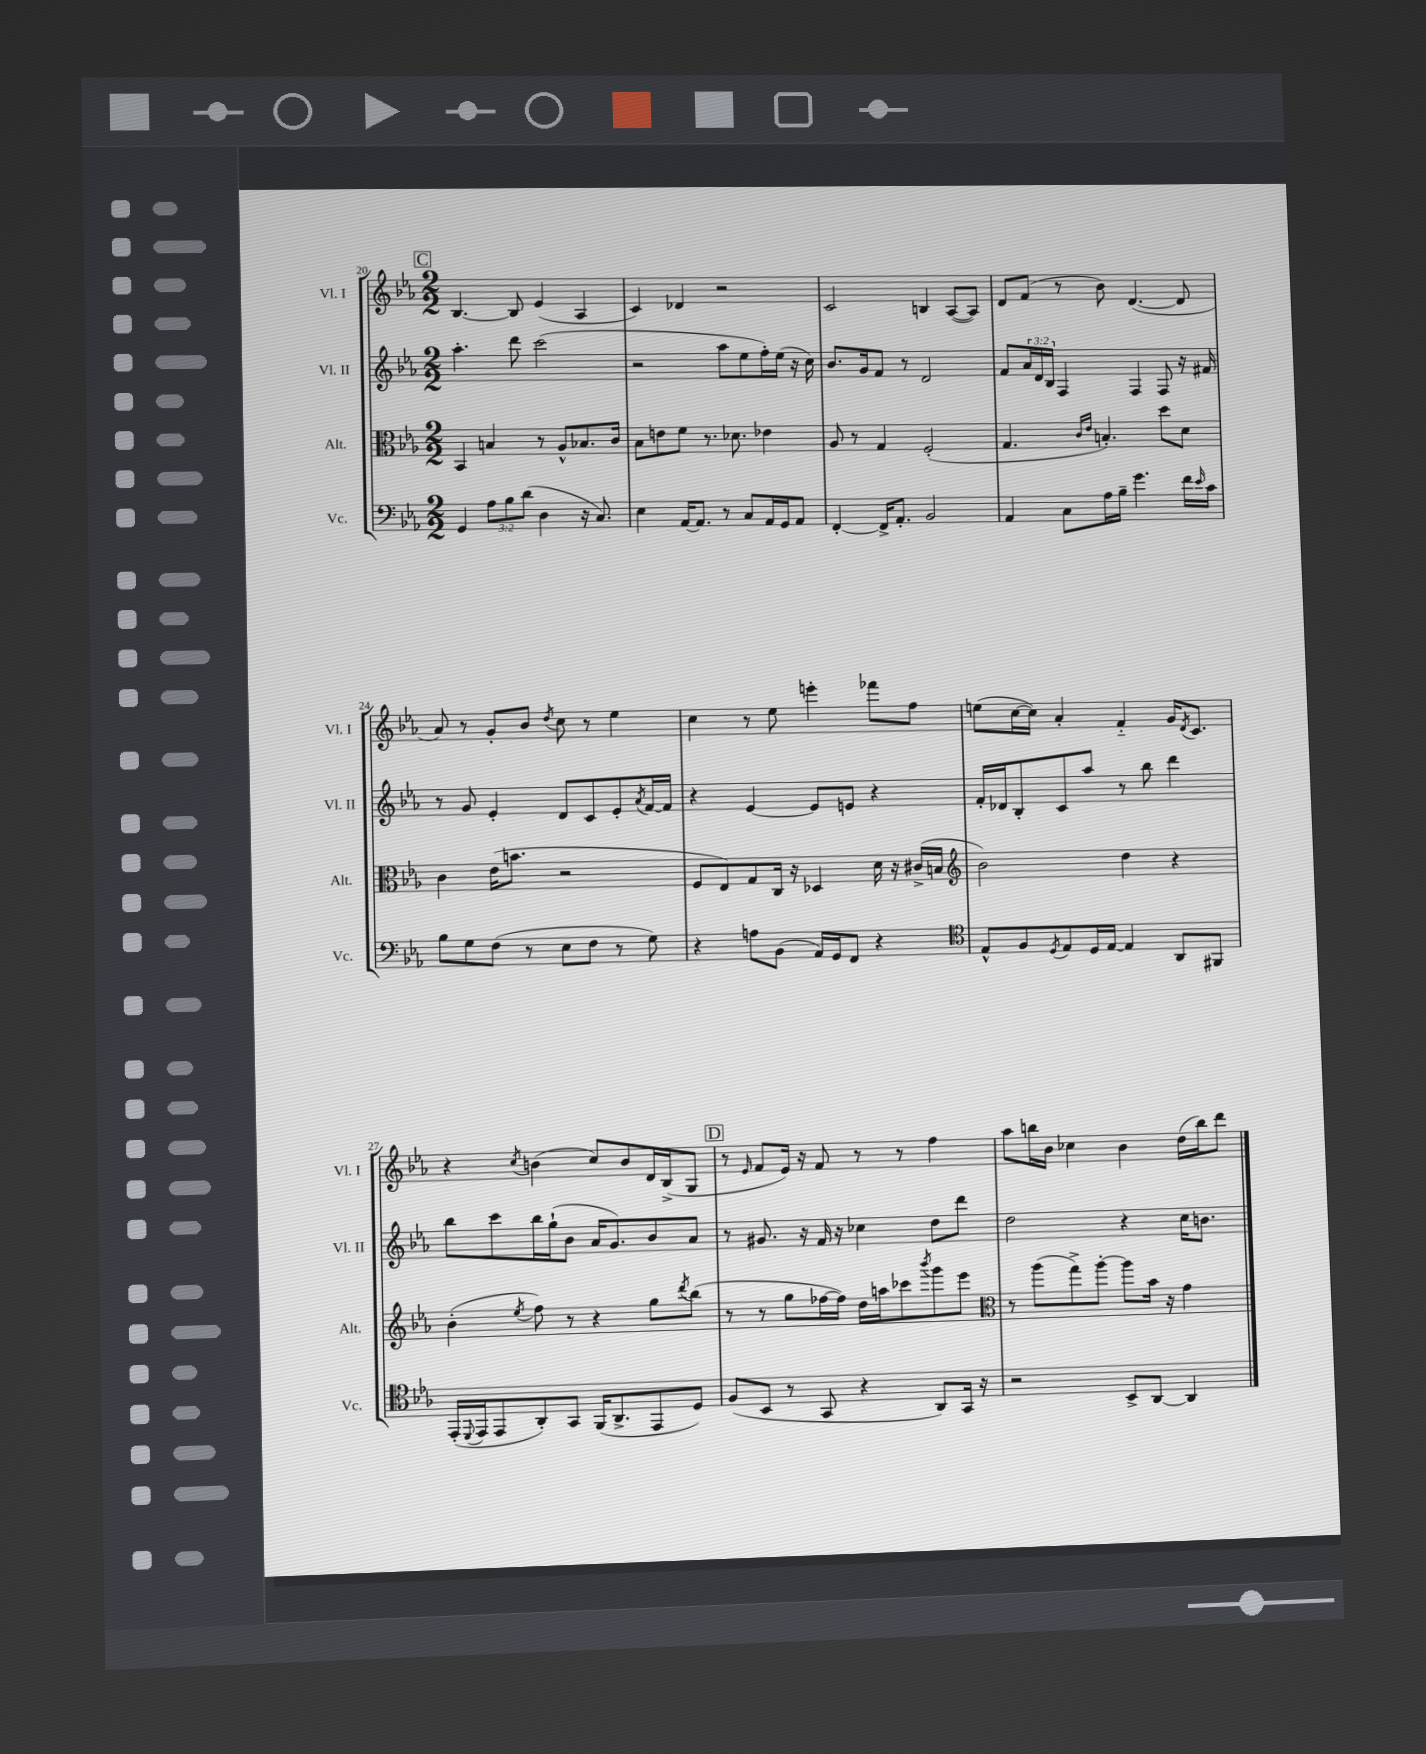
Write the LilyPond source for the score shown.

<<
\new StaffGroup <<
\new Staff = "s0" \with { instrumentName = "Vl. I" shortInstrumentName = "Vl. I" } {
    \clef treble \key ees \major \numericTimeSignature \time 2/2
    \mark \markup { \box "C" } bes4.~ bes8 ees'4( aes4 |
    c'4) des'4 r2 |
    c'2 b4 aes8~( aes8) |
    d'8 f'8( r8 bes'8) d'4.~( d'8 |
    aes'8) r8 g'8-. bes'8 \acciaccatura { d''8 } c''8 r8 ees''4 |
    c''4 r8 ees''8 e'''4-. fes'''8 f''8 |
    e''8( c''16~ c''16) aes'4-. f'4-_ g'16 \acciaccatura { d'8 } c'8. |
    r4 \acciaccatura { c''8 } b'4( c''8) b'8 d'16 bes16->( g8 |
    \mark \markup { \box "D" } r8 \grace { ees'16 } f'8 ees'16) r16 f'8 r8 r8 f''4 |
    aes''8 b''16 bes'16 ces''4 bes'4 d''16( b''16) d'''8 \bar "|." |
}
\new Staff = "s1" \with { instrumentName = "Vl. II" shortInstrumentName = "Vl. II" } {
    \clef treble \key ees \major \numericTimeSignature \time 2/2 \override Staff.TupletNumber.text = #tuplet-number::calc-fraction-text
    \mark \markup { \box "C" } aes''4.-. d'''8 c'''2( |
    r2 aes''8 ees''8 f''16-.) ees''16( r16 c''16) |
    bes'8. g'16 f'8 r8 d'2 |
    f'8 \tuplet 3/2 { aes'16 d'16 bes16 } f4 f4 f8 r16 fis'16 |
    r8 g'8 ees'4-. d'8 c'8 ees'8-. \acciaccatura { aes'8 } f'16~ f'16 |
    r4 ees'4~ ees'8 e'8 r4 |
    f'16-. des'16 bes8-. c'8 aes''8 r8 bes''8 d'''4 |
    bes''8 c'''8 bes''16 g''16-!( bes'8 aes'16 g'8.) bes'8 aes'8 |
    \mark \markup { \box "D" } r8 gis'8. r16 f'16 r16 ces''4 d''8 d'''8 |
    d''2 r4 c''16 b'8. \bar "|." |
}
\new Staff = "s2" \with { instrumentName = "Alt." shortInstrumentName = "Alt." } {
    \clef alto \key ees \major \numericTimeSignature \time 2/2
    \mark \markup { \box "C" } bes,4 b4 r8 aes8-^ bes8. c'16 |
    bes8 e'8 f'8 r8. des'8. ees'4 |
    aes8 r8 g4 f2-.( |
    g4. \grace { c'16 ees'16 } b4.-.) d''8 d'8 |
    c'4 ees'16( b'8. r2 |
    f8 ees8) g8 c16 r16 des4 d'16 r16 cis'16->( b16 |
    \clef treble bes'2) d''4 r4 |
    bes'4-.( \acciaccatura { ees''8 } f''8) r8 r4 g''8 \acciaccatura { d'''8 } bes''8( |
    \mark \markup { \box "D" } r8 r8 g''8 fes''16~ fes''16) d''16 a''16 ces'''8 \acciaccatura { bes'''8 } g'''8 ees'''8 |
    \clef alto r8 aes''8( g''8->) aes''8~-. aes''8 bes'16 r16 g'4 \bar "|." |
}
\new Staff = "s3" \with { instrumentName = "Vc." shortInstrumentName = "Vc." } {
    \clef bass \key ees \major \numericTimeSignature \time 2/2 \override Staff.TupletNumber.text = #tuplet-number::calc-fraction-text
    \mark \markup { \box "C" } g,4 \tuplet 3/2 { aes8 bes8 d'8( } d4 r16 c8.) |
    ees4 aes,16~ aes,8. r8 c8 aes,16 g,16 aes,8 |
    f,4~-. f,16-> aes,8.-. bes,2 |
    aes,4 c8 aes16 bes16-- g'4. f'16 \grace { ees'16 } c'16 |
    bes8 g8 f8( r8 ees8 f8 r8 g8) |
    r4 a8 bes,8( aes,16) g,16 f,8 r4 |
    \clef tenor ees8-^ f8 \acciaccatura { d8 } ees8 d16 ees16~ ees4 aes,8 fis,8 |
    ees,16-.( \appoggiatura { d,8 } ees,16 ees,8 aes,8-.) g,8 f,16( aes,8.-> ees,8 d8) |
    \mark \markup { \box "D" } f8( bes,8 r8 g,8 r4 aes,8) g,16 r16 |
    r2 bes,8-> aes,8~ aes,4 \bar "|." |
}
>>
>>
\layout { \context { \Score currentBarNumber = #20 } }
